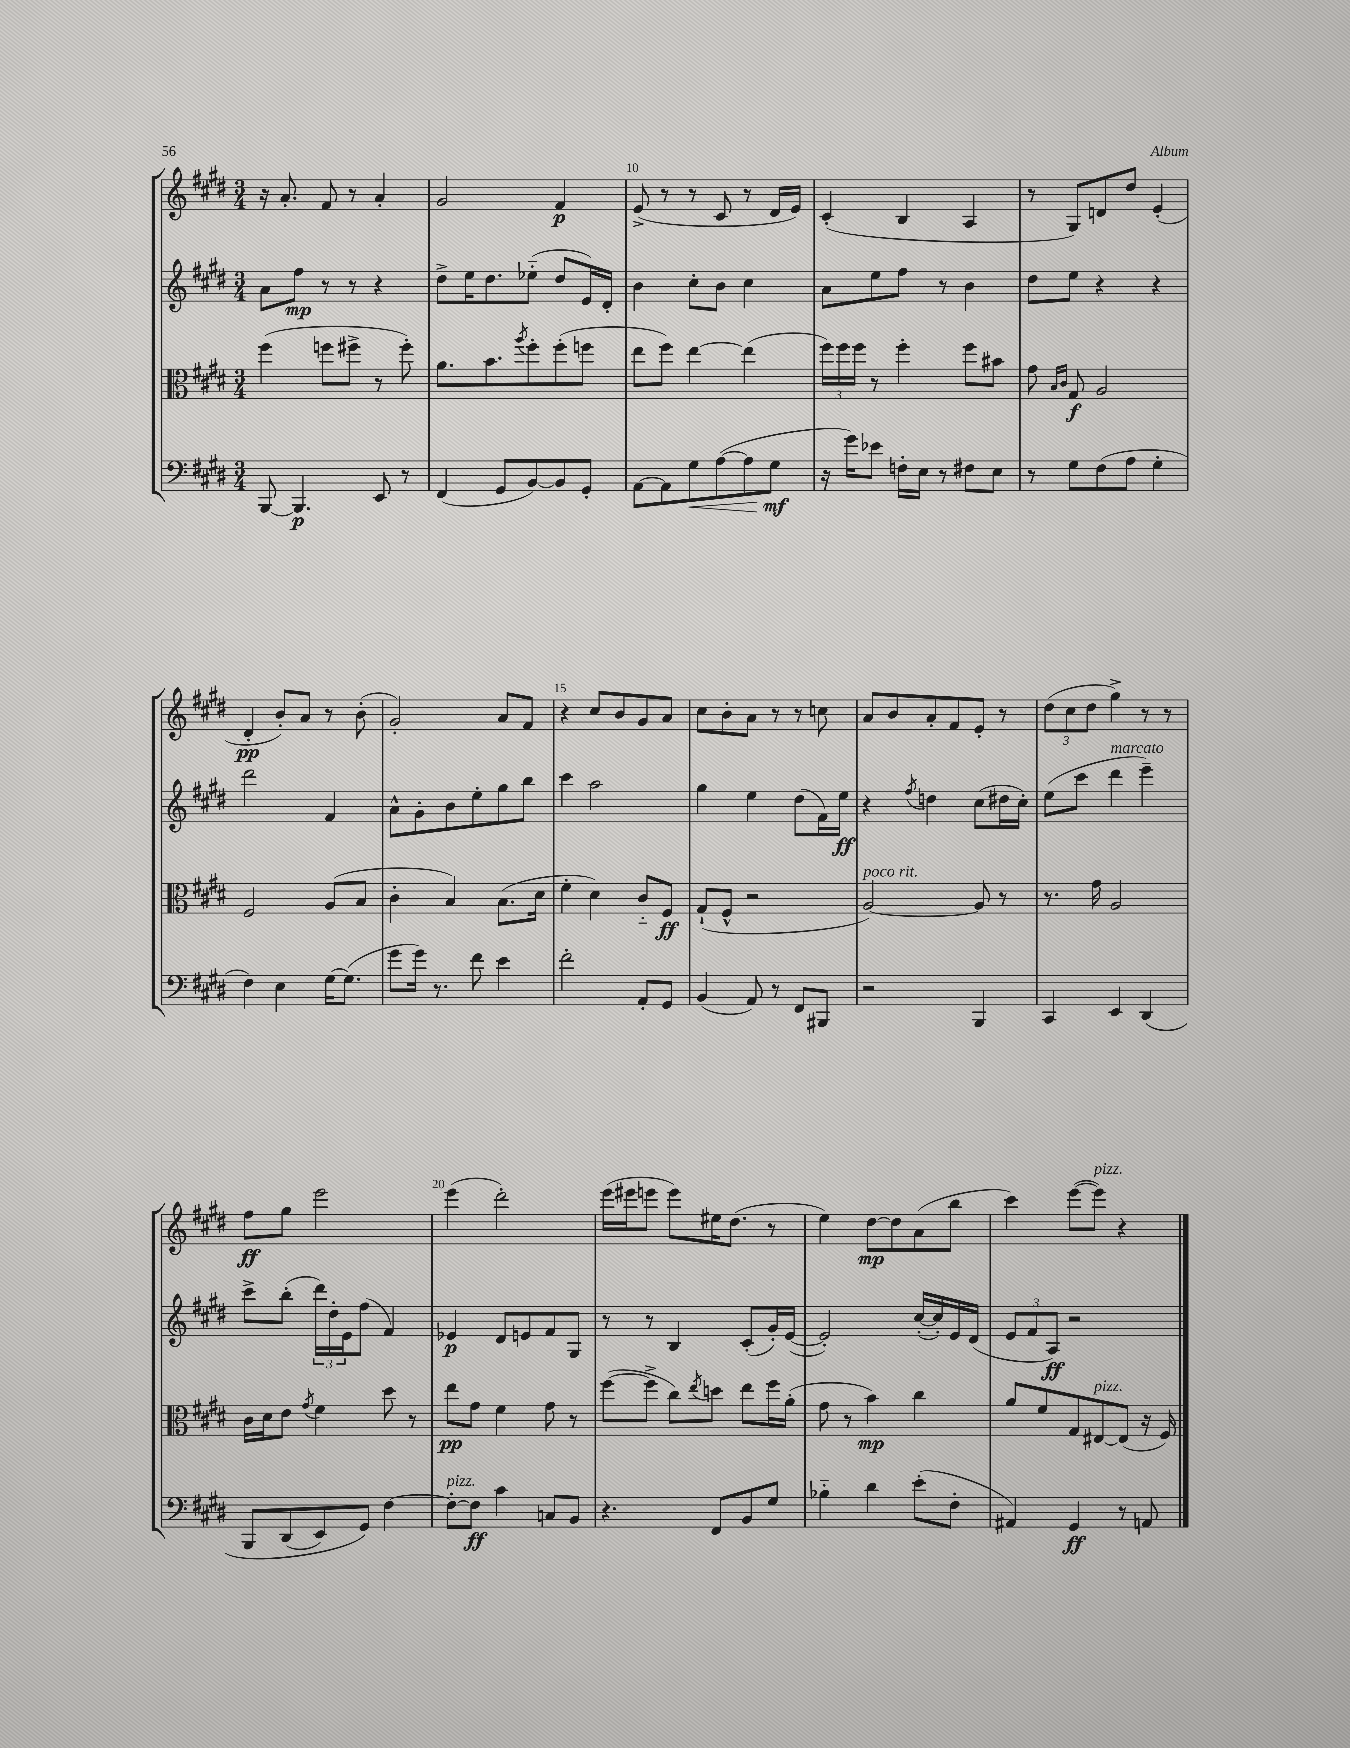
<<
\new StaffGroup <<
\new Staff = "s0" {
    \clef treble \key e \major \numericTimeSignature \time 3/4
    r16 a'8.-. fis'8 r8 a'4-. |
    gis'2 fis'4\p |
    e'8->( r8 r8 cis'8 r8 dis'16 e'16) |
    cis'4-.( b4 a4 |
    r8 gis8) d'8 dis''8 e'4-.( |
    dis'4-.\pp b'8-.) a'8 r8 b'8-.( |
    gis'2-.) a'8 fis'8 |
    r4 cis''8 b'8 gis'8 a'8 |
    cis''8 b'8-. a'8 r8 r8 c''8 |
    a'8 b'8 a'8-. fis'8 e'8-. r8 |
    \tuplet 3/2 { dis''8( cis''8 dis''8 } gis''4->) r8 r8 |
    fis''8\ff gis''8 e'''2 |
    e'''4( dis'''2-.) |
    e'''16( eis'''16 e'''8 e'''8) eis''16 dis''8.( r8 |
    e''4) dis''8~\mp dis''8 a'8( b''8 |
    cis'''4) e'''8~( e'''8^\markup { \italic "pizz." }) r4 \bar "|." |
}
\new Staff = "s1" {
    \clef treble \key e \major \numericTimeSignature \time 3/4
    a'8 fis''8\mp r8 r8 r4 |
    dis''8-> e''16 dis''8. ees''8-_( dis''8 e'16) dis'16-. |
    b'4 cis''8-. b'8 cis''4 |
    a'8 e''8 fis''8 r8 b'4 |
    dis''8 e''8 r4 r4 |
    dis'''2 fis'4 |
    a'8-^ gis'8-. b'8 e''8-. gis''8 b''8 |
    cis'''4 a''2 |
    gis''4 e''4 dis''8( fis'16) e''16\ff |
    r4 \acciaccatura { fis''8 } d''4 cis''8( dis''16 cis''16-.) |
    e''8( cis'''8 dis'''4^\markup { \italic "marcato" } e'''4--) |
    cis'''8-> b''8-.( \tuplet 3/2 { dis'''16) dis''16-. e'16 } fis''8( fis'4) |
    ees'4\p dis'8 e'8 fis'8 gis8 |
    r8 r8 b4 cis'8-.( gis'16-.) e'16~( |
    e'2-.) cis''16~-.( cis''16-.) e'16 dis'16( |
    \tuplet 3/2 { e'8 fis'8 a8\ff) } r2 \bar "|." |
}
\new Staff = "s2" {
    \clef alto \key e \major \numericTimeSignature \time 3/4
    fis''4( f''8 fis''8-> r8 fis''8-.) |
    a'8. b'8. \acciaccatura { a''8 } fis''8-. fis''8-.( f''8 |
    e''8 fis''8) e''4~ e''4( |
    \tuplet 3/2 { fis''16) fis''16 fis''16 } r8 fis''4-. fis''8 bis'8 |
    gis'8 \grace { b16 cis'16 } gis8\f a2 |
    fis2 a8( b8 |
    cis'4-. b4) b8.( dis'16 |
    fis'4-. dis'4) cis'8-_ fis8\ff |
    gis8-!( fis8-^ r2 |
    a2~^\markup { \italic "poco rit." }) a8 r8 |
    r8. gis'16 a2 |
    cis'16 dis'16 e'8 \acciaccatura { gis'8 } fis'4 dis''8 r8 |
    e''8\pp gis'8 fis'4 gis'8 r8 |
    fis''8~( fis''8-> cis''8) \acciaccatura { e''8 } d''8 e''8 fis''16 a'16-.( |
    gis'8 r8 b'4\mp) cis''4 |
    a'8 fis'8 gis8 eis8~^\markup { \italic "pizz." } eis8( r16 fis16) \bar "|." |
}
\new Staff = "s3" {
    \clef bass \key e \major \numericTimeSignature \time 3/4
    b,,8~ b,,4.\p e,8 r8 |
    fis,4( gis,8 b,8~) b,8 gis,8-. |
    a,8~ a,8 gis8\< a8~( a8 gis8\mf\! |
    r16 gis'16) ees'8 f16-. e16 r8 fis8 e8 |
    r8 gis8 fis8( a8 gis4-. |
    fis4) e4 gis16~ gis8.( |
    gis'8 gis'16) r8. fis'8 e'4 |
    fis'2-. a,8-. gis,8 |
    b,4( a,8) r8 fis,8 bis,,8 |
    r2 b,,4 |
    cis,4 e,4 dis,4\( |
    b,,8 dis,8( e,8) gis,8\) fis4~ |
    fis8~-.^\markup { \italic "pizz." } fis8\ff cis'4 c8 b,8 |
    r4. fis,8 b,8 gis8 |
    bes4-_ dis'4 e'8-.( fis8-. |
    ais,4) gis,4\ff r8 a,8 \bar "|." |
}
>>
>>
\layout { \context { \Score currentBarNumber = #8 \override BarNumber.break-visibility = ##(#f #t #t) barNumberVisibility = #(every-nth-bar-number-visible 5) } }
